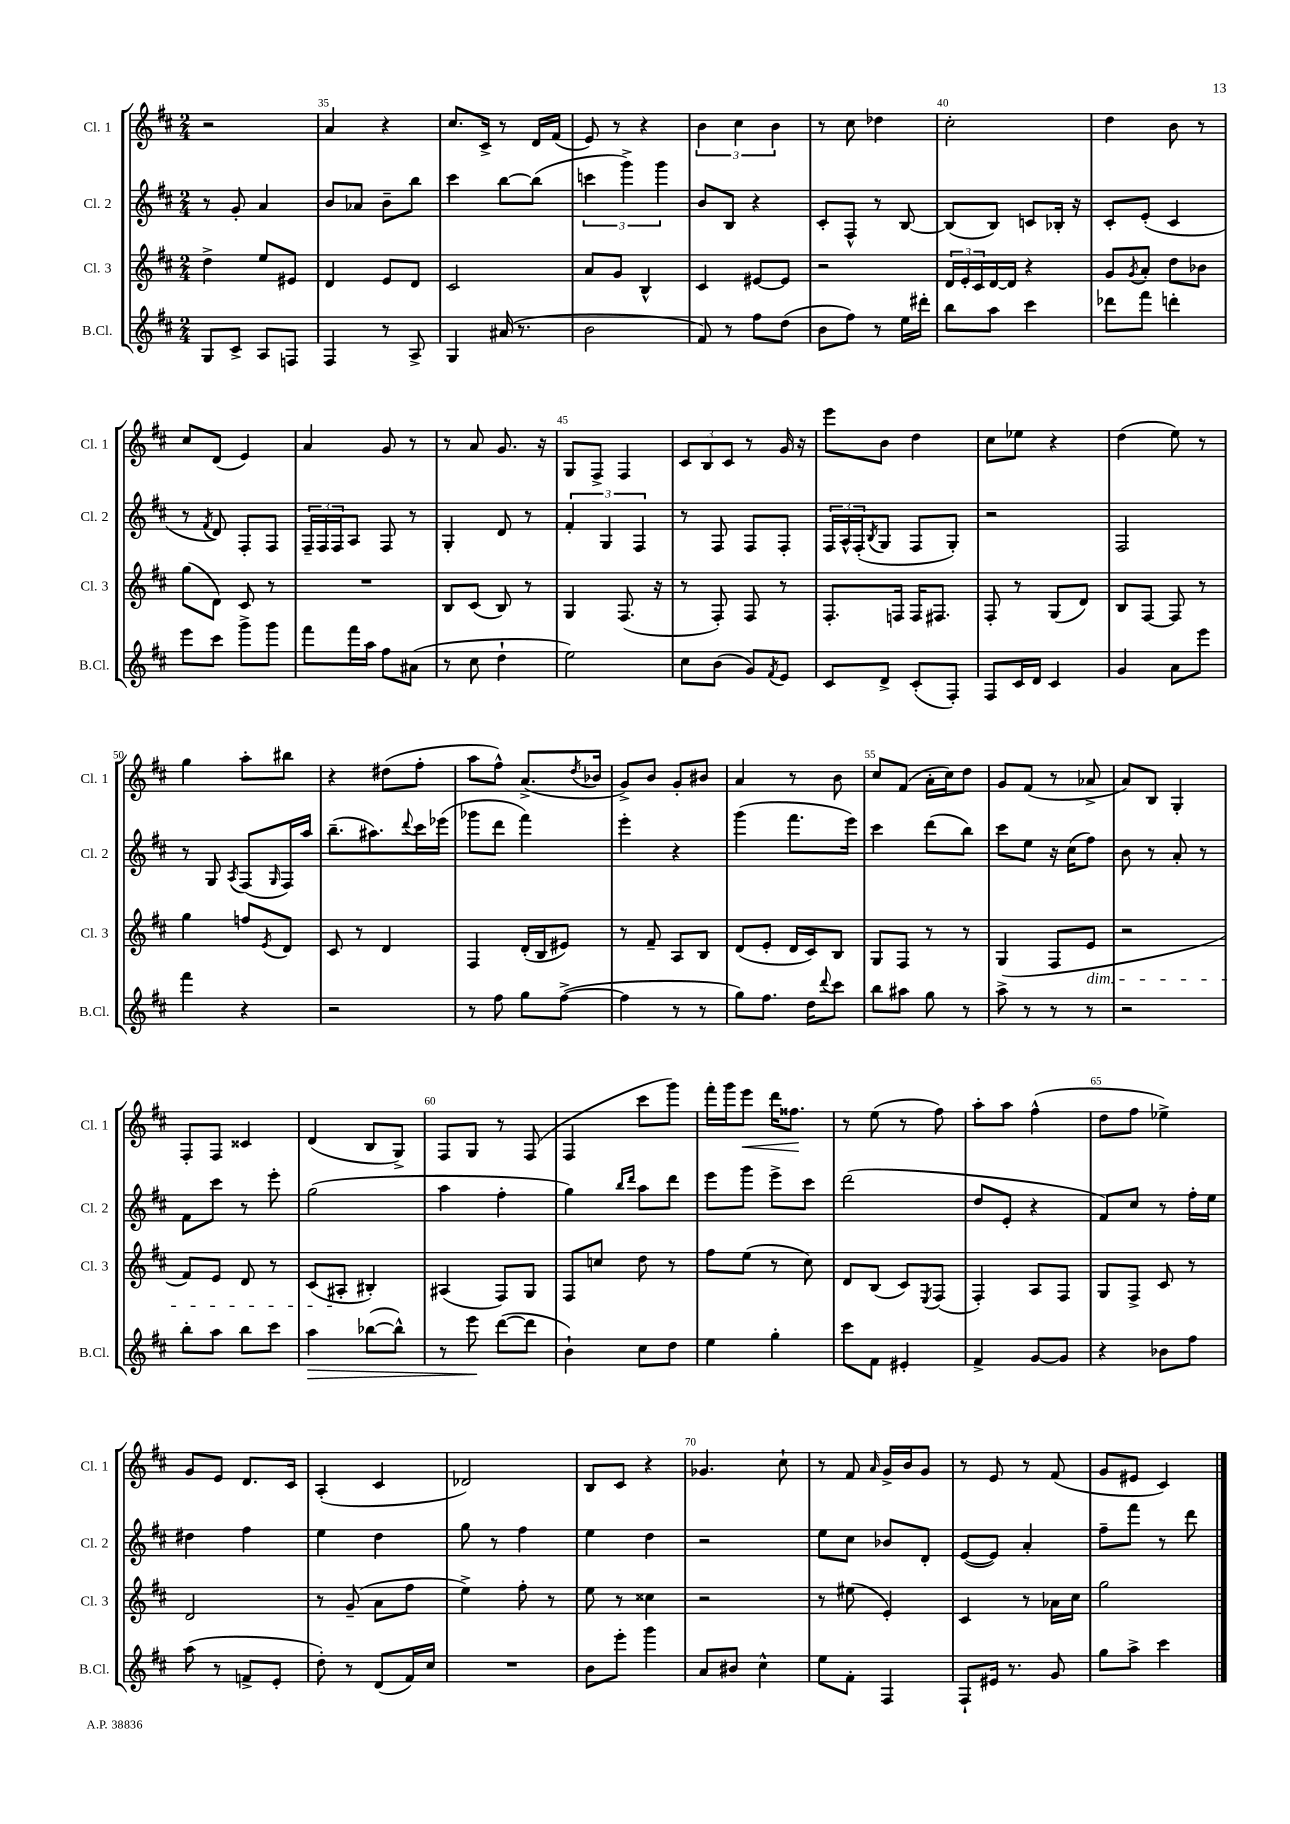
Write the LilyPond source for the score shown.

<<
\new StaffGroup <<
\new Staff = "s0" \with { instrumentName = "Cl. 1" shortInstrumentName = "Cl. 1" } {
    \clef treble \key d \major \numericTimeSignature \time 2/4
    r2 |
    a'4 r4 |
    cis''8. cis'16-> r8 d'16 fis'16( |
    e'8) r8 r4 |
    \tuplet 3/2 { b'4 cis''4 b'4 } |
    r8 cis''8 des''4 |
    cis''2-. |
    d''4 b'8 r8 |
    cis''8 d'8( e'4) |
    a'4 g'8 r8 |
    r8 a'8 g'8. r16 |
    g8 fis8-> fis4 |
    \tuplet 3/2 { cis'8 b8 cis'8 } r8 g'16 r16 |
    e'''8 b'8 d''4 |
    cis''8 ees''8 r4 |
    d''4( e''8) r8 |
    g''4 a''8-. bis''8 |
    r4 dis''8( fis''8-. |
    a''8 fis''8-^) a'8.->( \acciaccatura { d''8 } bes'16 |
    g'8->) b'8 g'8-. bis'8 |
    a'4 r8 b'8 |
    cis''8 fis'8( a'16-. cis''16) d''8 |
    g'8 fis'8( r8 aes'8-> |
    a'8) b8 g4-. |
    fis8-. fis8 cisis'4 |
    d'4( b8 g8->) |
    fis8 g8 r8 fis8( |
    fis4 cis'''8 g'''8) |
    fis'''16-. g'''16 e'''8\< d'''16 fisis''8.\! |
    r8 e''8( r8 fis''8) |
    a''8-. a''8 fis''4-^( |
    d''8 fis''8 ees''4->) |
    g'8 e'8 d'8. cis'16 |
    a4-.( cis'4 |
    des'2) |
    b8 cis'8 r4 |
    ges'4. cis''8-! |
    r8 fis'8 \grace { a'16 } g'16-> b'16 g'8 |
    r8 e'8 r8 fis'8( |
    g'8 eis'8 cis'4) \bar "|." |
}
\new Staff = "s1" \with { instrumentName = "Cl. 2" shortInstrumentName = "Cl. 2" } {
    \clef treble \key d \major \numericTimeSignature \time 2/4
    r8 g'8-. a'4 |
    b'8 aes'8 b'8-- b''8 |
    cis'''4 b''8~ b''8( |
    \tuplet 3/2 { c'''4 g'''4->) g'''4 } |
    b'8 b8 r4 |
    cis'8-. fis8-^ r8 b8~ |
    b8( b8) c'8 bes16-. r16 |
    cis'8-. e'8-.( cis'4 |
    r8 \acciaccatura { fis'8 } d'8) fis8-. fis8 |
    \tuplet 3/2 { fis16-- fis16 fis16 } a8 fis8 r8 |
    g4-. d'8 r8 |
    \tuplet 3/2 { fis'4-. g4 fis4 } |
    r8 fis8 fis8 fis8-. |
    \tuplet 3/2 { fis16 a16-^ fis16-.( } \acciaccatura { b8 } g8 fis8 g8-.) |
    r2 |
    fis2 |
    r8 g8 \acciaccatura { a8 } fis8( \grace { g16 } fis16) a''16 |
    b''8.--( ais''8.) \appoggiatura { d'''8 } cis'''16 ees'''16( |
    ges'''8 d'''8 fis'''4) |
    e'''4-. r4 |
    g'''4( fis'''8. e'''16) |
    cis'''4 d'''8( b''8) |
    cis'''8 e''8 r16 cis''16( fis''8) |
    b'8 r8 a'8-. r8 |
    fis'8 cis'''8 r8 e'''8-. |
    g''2( |
    a''4 fis''4-. |
    g''4) \grace { b''16 d'''16 } a''8 d'''8 |
    e'''8 g'''8 e'''8-> cis'''8 |
    d'''2( |
    d''8 e'8-. r4 |
    fis'8) cis''8 r8 fis''16-. e''16 |
    dis''4 fis''4 |
    e''4 d''4 |
    g''8 r8 fis''4 |
    e''4 d''4 |
    r2 |
    e''8 cis''8 bes'8 d'8-. |
    e'8~( e'8) a'4-. |
    fis''8-- fis'''8 r8 d'''8 \bar "|." |
}
\new Staff = "s2" \with { instrumentName = "Cl. 3" shortInstrumentName = "Cl. 3" } {
    \clef treble \key d \major \numericTimeSignature \time 2/4
    d''4-> e''8 eis'8 |
    d'4 e'8 d'8 |
    cis'2 |
    a'8 g'8 b4-^ |
    cis'4 eis'8~ eis'8 |
    r2 |
    \tuplet 3/2 { d'16 e'16-. cis'16 } d'16~ d'16 r4 |
    g'8 \acciaccatura { g'8 } a'8-. d''8 bes'8 |
    g''8( d'8) cis'8 r8 |
    R2 |
    b8 cis'8( b8) r8 |
    g4 fis8.( r16 |
    r8 fis8-.) fis8 r8 |
    fis8.-. f16 f16 fis8. |
    fis8-. r8 g8( d'8) |
    b8 fis8~ fis8 r8 |
    g''4 f''8 \acciaccatura { e'8 } d'8 |
    cis'8 r8 d'4 |
    fis4 d'16-.( b16 eis'8) |
    r8 fis'8-- a8 b8 |
    d'8( e'8-. d'16 cis'16) b8 |
    g8 fis8 r8 r8 |
    g4( fis8 e'8\dim |
    r2 |
    fis'8) e'8 d'8 r8 |
    cis'8( ais8-.\! bis4-.) |
    ais4( fis8) g8 |
    fis8 c''8 d''8 r8 |
    fis''8 e''8( r8 cis''8) |
    d'8 b8( cis'8) \acciaccatura { e8 } fis8( |
    fis4-.) a8 fis8 |
    g8 fis8-> cis'8 r8 |
    d'2 |
    r8 g'8--( a'8 fis''8 |
    e''4->) fis''8-. r8 |
    e''8 r8 cisis''4 |
    r2 |
    r8 eis''8( e'4-.) |
    cis'4 r8 aes'16 cis''16 |
    g''2 \bar "|." |
}
\new Staff = "s3" \with { instrumentName = "B.Cl." shortInstrumentName = "B.Cl." } {
    \clef treble \key d \major \numericTimeSignature \time 2/4
    g8 cis'8-> a8 f8 |
    fis4 r8 a8-> |
    g4 ais'16( r8. |
    b'2 |
    fis'8) r8 fis''8 d''8( |
    b'8 fis''8) r8 e''16 dis'''16-. |
    b''8 a''8 cis'''4 |
    des'''8 fis'''8 d'''4-. |
    e'''8 cis'''8 g'''8-> g'''8 |
    fis'''8 fis'''16 a''16 fis''8 ais'8( |
    r8 cis''8 d''4-! |
    e''2) |
    cis''8 b'8( g'8) \acciaccatura { fis'8 } e'8 |
    cis'8 d'8-> cis'8-.( fis8-.) |
    fis8 cis'16 d'16 cis'4 |
    g'4 a'8 e'''8 |
    fis'''4 r4 |
    r2 |
    r8 fis''8 g''8 fis''8~->( |
    fis''4 r8 r8 |
    g''8) fis''8. d''16 \appoggiatura { d'''8 } cis'''8 |
    b''8 ais''8 g''8 r8 |
    a''8-> r8 r8 r8 |
    r2 |
    b''8-. a''8 b''8 cis'''8 |
    a''4\> bes''8~( bes''8-^) |
    r8 e'''8\! d'''8~( d'''8 |
    b'4-!) cis''8 d''8 |
    e''4 g''4-. |
    cis'''8 fis'8 eis'4-. |
    fis'4-> g'8~ g'8 |
    r4 bes'8 fis''8 |
    a''8( r8 f'8-> e'8-. |
    d''8-.) r8 d'8( fis'16) cis''16 |
    R2 |
    b'8 e'''8-. g'''4 |
    a'8 bis'8 cis''4-^ |
    e''8 fis'8-. fis4 |
    fis8-! eis'16 r8. g'8 |
    g''8 a''8-> cis'''4 \bar "|." |
}
>>
>>
\layout { \context { \Score currentBarNumber = #34 \override BarNumber.break-visibility = ##(#f #t #t) barNumberVisibility = #(every-nth-bar-number-visible 5) } }
